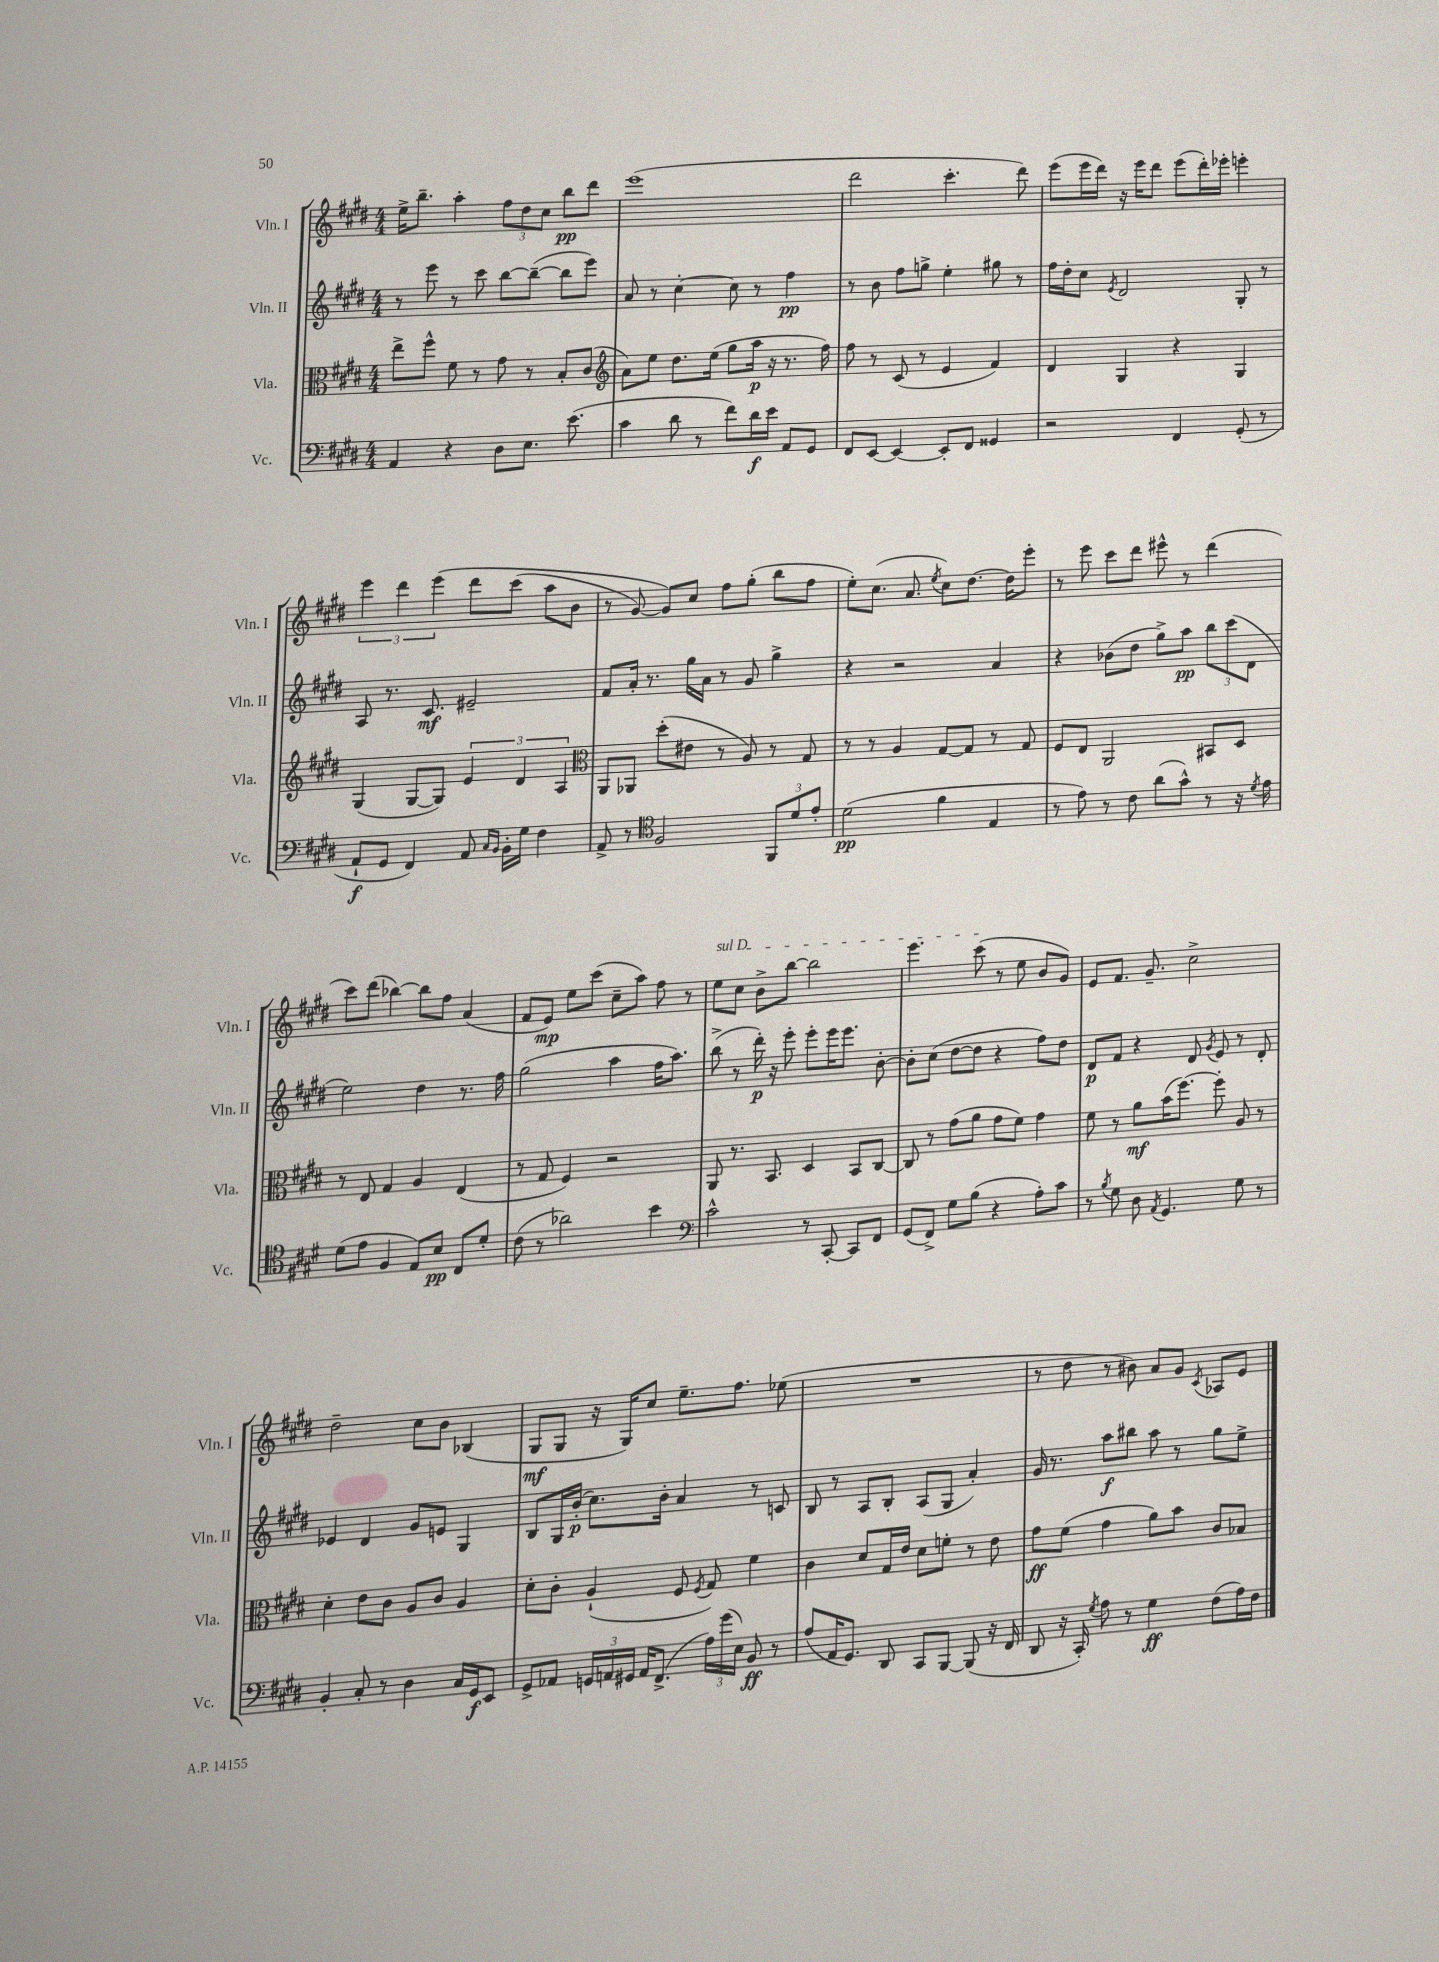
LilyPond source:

<<
\new StaffGroup <<
\new Staff = "s0" \with { instrumentName = "Vln. I" shortInstrumentName = "Vln. I" } {
    \clef treble \key e \major \numericTimeSignature \time 4/4
    \autoBeamOff e''16[-> b''8.]-- a''4-. \tuplet 3/2 { fis''8[ dis''8 cis''8] } b''8[\pp dis'''8] |
    e'''1( |
    dis'''2 cis'''4.-. dis'''8) |
    e'''8[( e'''16 dis'''16]) r16 e'''16[ dis'''8] e'''8[( dis'''16-.) ees'''16]-. e'''4-. |
    \tuplet 3/2 { e'''4 dis'''4 e'''4\( } dis'''8[ cis'''8]( a''8[ b'8] |
    r8 gis'8~) gis'8[\) cis''8] fis''8[ gis''8]-.( b''8[ fis''8] |
    e''8[-.) cis''8.]( a'8. \acciaccatura { e''8 } cis''8[) dis''8.]~ dis''16[ e'''8]-. |
    r8 e'''8 cis'''8[ dis'''8] eis'''8-^ r8 dis'''4( |
    cis'''8[) dis'''8]( bes''4~) bes''8[ fis''8] a'4( |
    fis'8[ e'8]\mp) e''8[ cis'''8]( cis''8[-- a''8]) fis''8 r8 |
    \once \override TextSpanner.bound-details.left.text = \markup { \italic "sul D" } e''8[\startTextSpan cis''8] b'8[-> b''8]~ b''2 |
    e'''4. cis'''8\stopTextSpan( r8 e''8 b'8[ gis'8]) |
    e'8[ fis'8.] gis'8.-- cis''2-> |
    dis''2-- cis''8[ b'8] bes4( |
    gis8[\mf gis8] r16 gis16[) cis''8] e''8.[-- fis''8.] ees''8( |
    R1 |
    r8 dis''8 r8 bis'8) a'8[ gis'8] \acciaccatura { cis'8 } aes8[ e'8] \bar "|." |
}
\new Staff = "s1" \with { instrumentName = "Vln. II" shortInstrumentName = "Vln. II" } {
    \clef treble \key e \major \numericTimeSignature \time 4/4
    \autoBeamOff r8 e'''8 r8 cis'''8 b''8[~ b''8]~--( b''8[ e'''8]) |
    a'8 r8 cis''4~-. cis''8 r8 fis''4\pp |
    r8 b'8 fis''8[ g''8]-> e''4-. gis''8 r8 |
    fis''16[ dis''16-. cis''8] \acciaccatura { e'8 } dis'2 gis8-. r8 |
    a8 r8. cis'8.\mf eis'2-- |
    fis'8[ a'16]-. r8. gis''16[ a'16] r8 gis'8 gis''4-> |
    r4 r2 a'4 |
    r4 bes'8[( dis''8] gis''8[->) a''8]\pp \tuplet 3/2 { b''8[ cis'''8( dis'8] } |
    e''2) dis''4 r8. fis''16 |
    gis''2( a''4 fis''16[ a''8.]) |
    b''8->( r8 dis'''16-.\p) r16 e'''8-. e'''8[-. e'''16 e'''8.] b'8~-. |
    b'8[-. cis''8]( dis''8[~ dis''8] r4 fis''8[) dis''8] |
    dis'8[\p fis'8] r4 dis'8 \acciaccatura { gis'8 } e'8 r8 dis'8-. |
    ees'4 dis'4 gis'8[ e'8] gis4 |
    b8[ gis16 b'16]-.\p( cis''8.[) b'16]-. a'4 r8 c'8 |
    b8 r8 a8[ b8]-. a8[( gis8] a'4-.) |
    gis'16 r8. a''8[\f bis''8] a''8 r8 gis''8[ e''8]-> \bar "|." |
}
\new Staff = "s2" \with { instrumentName = "Vla." shortInstrumentName = "Vla." } {
    \clef alto \key e \major \numericTimeSignature \time 4/4
    \autoBeamOff e''8[-> fis''8]-^ fis'8 r8 gis'8 r8 b8[-. cis'8]( |
    \clef treble a'8[) e''8] dis''8.[ e''16]( gis''8[ a''16]\p r16 r8. fis''16) |
    fis''8 r8 cis'8( r8 e'4 fis'4) |
    dis'4 gis4 r4 gis4 |
    gis4( gis8[~ gis8]) \tuplet 3/2 { e'4 dis'4 a4 } |
    \clef alto a,8[ aes,8] dis''8[-.( eis'8] r8 a8) r8 gis8 |
    r8 r8 a4 gis8[~ gis8] r8 gis8 |
    fis8[ e8] a,2 bis,8[ dis8] |
    r8 e8 gis4 a4 e4( |
    r8 gis8 fis4) r2 |
    a,8 r8. b,8. dis4 b,8[ cis8]~ |
    cis8 r8 gis'8[( a'8] gis'8[ fis'8]) gis'4 |
    fis'8 r8 a'8[\mf b'16( fis''8.]~) fis''8-. a8 r8 |
    dis'4-. e'8[ cis'8] a8[ cis'8] a4 |
    dis'8[-. cis'8]-. a4-!( fis8 \acciaccatura { fis8 } gis8) fis'4 |
    cis'4 dis'8[ gis16 e'16] dis'8[ f'8]-. r8 e'8 |
    gis'8[\ff fis'8]( gis'4 a'8[) b'8] cis'8[ bes8] \bar "|." |
}
\new Staff = "s3" \with { instrumentName = "Vc." shortInstrumentName = "Vc." } {
    \clef bass \key e \major \numericTimeSignature \time 4/4
    \autoBeamOff a,4 r4 dis8[ e8.] e'8.( |
    cis'4 dis'8 r8 fis'8[) dis'16\f e'16] a,8[ gis,8] |
    fis,8[ e,8]~ e,4~ e,8[-. fis,8] gisis,4 |
    r2 fis,4 gis,8-.( r8 |
    a,8[-!\f gis,8] fis,4) a,8 \grace { cis16[ b,16] } b,16[-. gis16] fis4 |
    a,8-> r8 \clef tenor fis2 \tuplet 3/2 { fis,8[ dis'8 e'8]-. } |
    dis'2\pp( fis'4 e4 |
    r8 e'8) r8 cis'8 a'8[( gis'8]-^) r8 r16 \acciaccatura { dis'8 } e'16 |
    dis'8[( e'8] fis4 e8[) b8]\pp cis8[ dis'8]-. |
    cis'8( r8 aes'2) b'4 |
    \clef bass cis'2-^ r8 cis,8~-. cis,8[ fis,8] |
    gis,8[( fis,8]->) gis8[ b8]( r4 a8[-.) cis'8] |
    r8 \acciaccatura { b8 } gis8 dis8 \acciaccatura { a,8 } gis,4. gis8 r8 |
    b,4-. cis8-. r8 dis4 cis16[ gis,16\f e,8] |
    gis,8[-> aes,8] \tuplet 3/2 { g,16[ a,16 gis,16] } a,16[ fis,8.]->( \tuplet 3/2 { a16[) gis'16( e16]) } b,8\ff r8 |
    a8[( a,16 gis,8.]) dis,8 cis,8[ b,,8]~ b,,8( r16 fis,16 |
    dis,8 r16 cis,16-.) \acciaccatura { gis8 } a8 r8 gis4\ff fis8[( a16) fis16] \bar "|." |
}
>>
>>
\layout { \context { \Score \remove "Bar_number_engraver" } }
